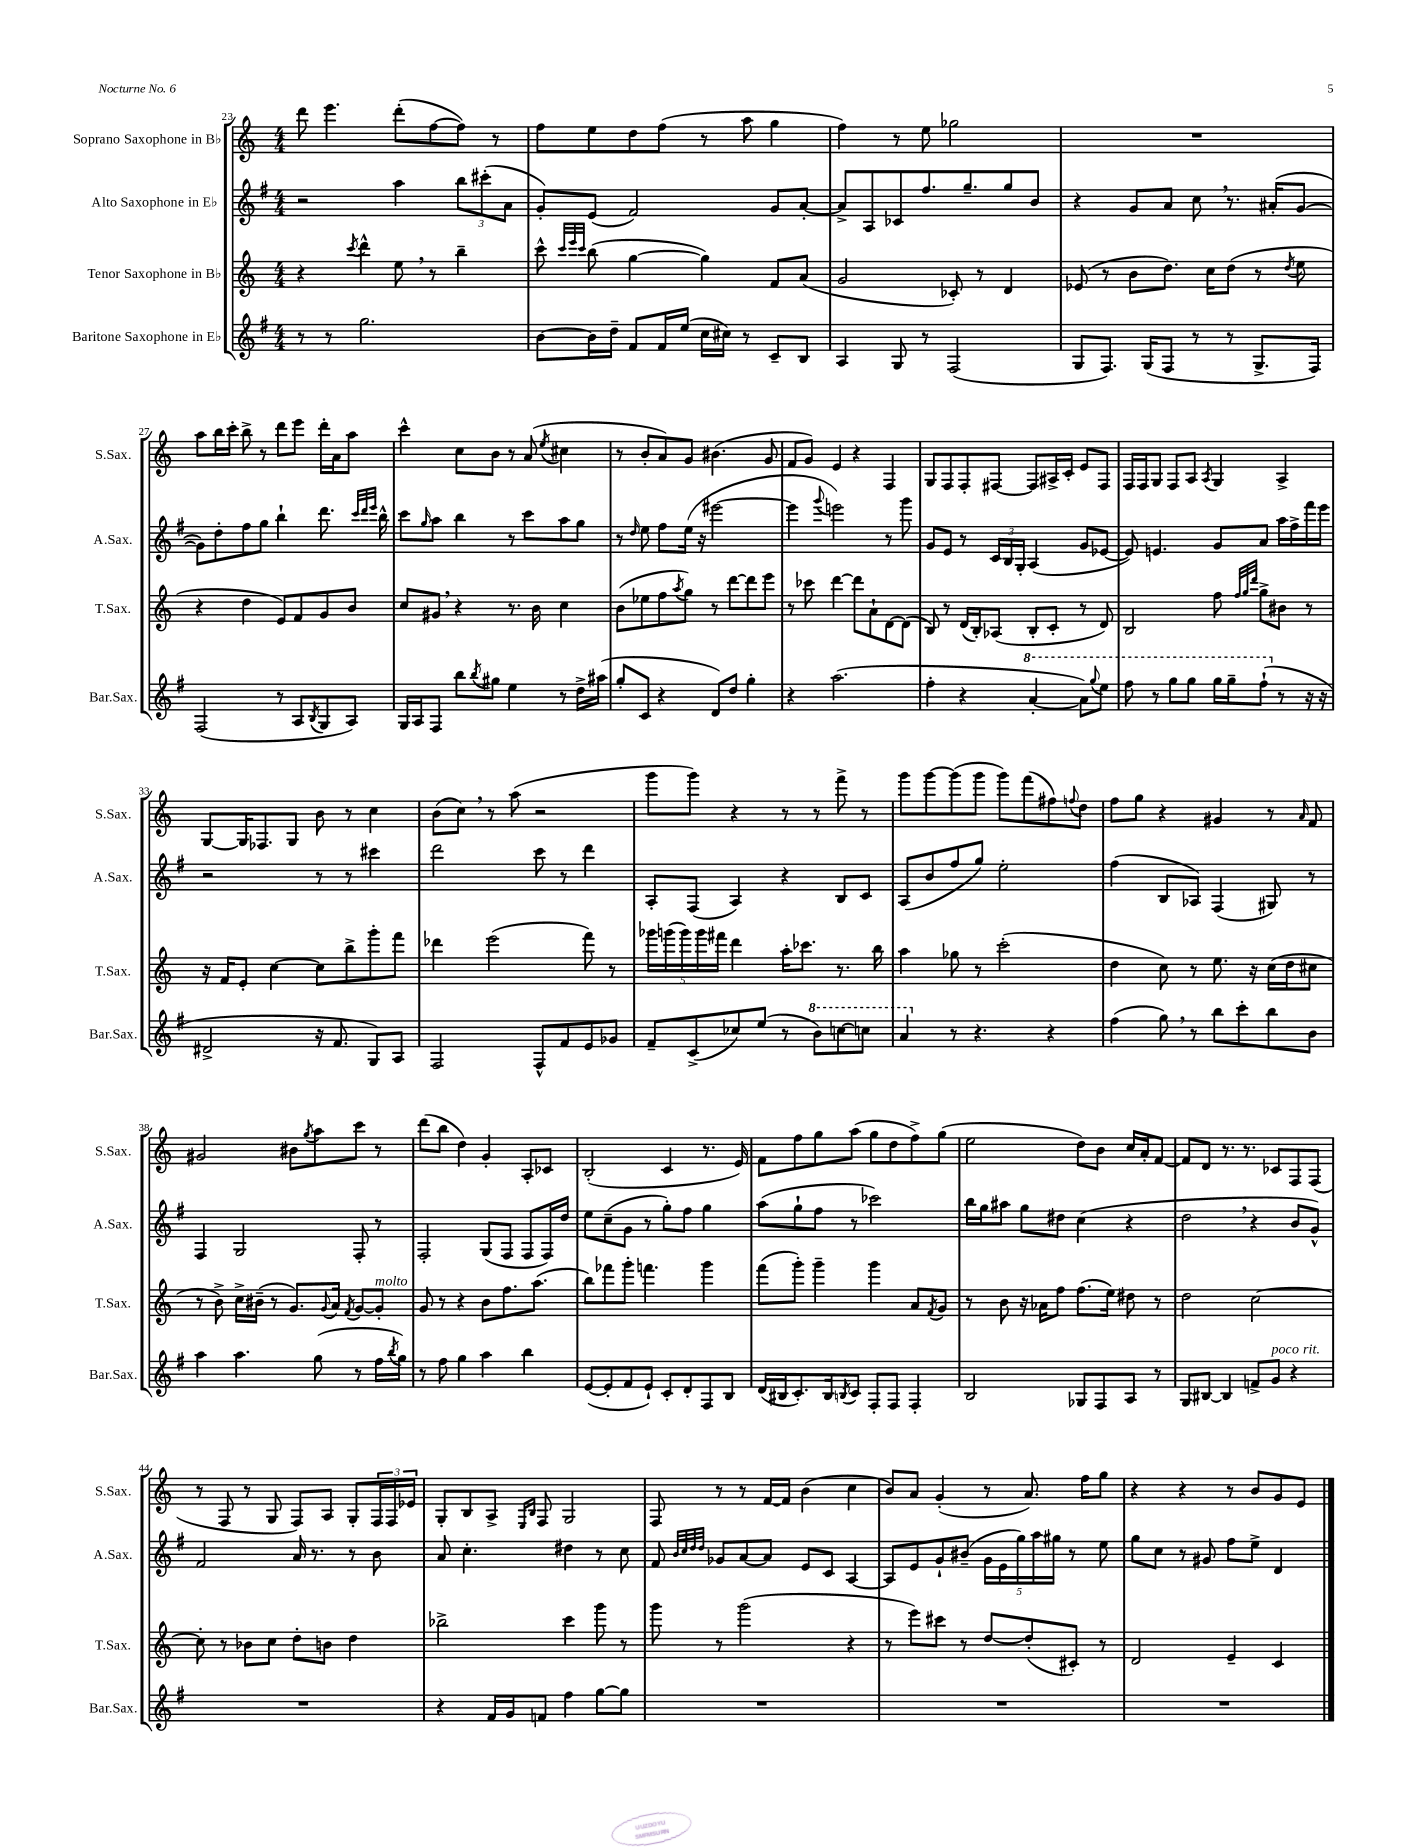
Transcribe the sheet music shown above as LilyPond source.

<<
\new StaffGroup <<
\new Staff = "s0" \with { instrumentName = "Soprano Saxophone in Bb" shortInstrumentName = "S.Sax." } {
    \clef treble \key c \major \numericTimeSignature \time 4/4
    d'''8 e'''4. d'''8-.( f''8~ f''8) r8 |
    f''8 e''8 d''8 f''8( r8 a''8 g''4 |
    f''4) r8 e''8 ges''2 |
    R1 |
    a''8 b''16 c'''16-. b''8-> r8 d'''8 e'''8 d'''16-. a'16 a''8 |
    c'''4-^ c''8 b'8 r8 a'8( \acciaccatura { e''8 } cis''4 |
    r8 b'8-. a'8) g'8 bis'4.( g'8 |
    f'8 g'8) e'4 r4 f4 |
    g8 f8 f8-. fis8~ fis8 ais16-> c'16-. e'8 fis8 |
    f16 f16 g8 f8 a8 \acciaccatura { a8 } g4 a4-> |
    g8~ g16 fes8. g8 b'8 r8 c''4 |
    b'8( c''8) \breathe r8 a''8( r2 |
    g'''8 g'''8) r4 r8 r8 f'''8-> r8 |
    g'''8 g'''8~ g'''8( g'''8 g'''8) f'''8( fis''8) \appoggiatura { f''8 } d''8 |
    f''8 g''8 r4 gis'4 r8 \grace { a'16 } f'8 |
    gis'2 bis'8 \acciaccatura { g''8 } a''8 c'''8 r8 |
    d'''8( b''8 d''4) g'4-. a8-. ces'8 |
    b2-.( c'4 r8. e'16) |
    f'8 f''8 g''8 a''8( g''8 d''8 f''8->) g''8( |
    e''2 d''8) b'8 c''16 a'16-. f'8~ |
    f'8 d'8 r8. r8. ces'8 f8 f8( |
    r8 f8 r8 g8 f8) a8 g8-. \tuplet 3/2 { f16 f16 ees'16 } |
    g8-. b8 a8-> \grace { e16 b16 } f8 g2 |
    f8 r8 r8 f'16~ f'16 b'4( c''4 |
    b'8) a'8 g'4-.( r8 a'8.) f''16 g''8 |
    r4 r4 r8 b'8 g'8 e'8 \bar "|." |
}
\new Staff = "s1" \with { instrumentName = "Alto Saxophone in Eb" shortInstrumentName = "A.Sax." } {
    \clef treble \key g \major \numericTimeSignature \time 4/4
    r2 a''4 \tuplet 3/2 { b''8 cis'''8-.( a'8 } |
    g'8-.) e'8( fis'2) g'8 a'8~-. |
    a'8-> a8 ces'8 fis''8. g''8.-- g''8 b'8 |
    r4 g'8 a'8 c''8 \breathe r8. ais'16-.( g'8~ |
    g'8) d''8-. fis''8 g''8 b''4-! d'''8. \grace { c'''32 d'''32 e'''32 } b''16-^ |
    c'''8 \grace { g''16 } a''8 b''4 r8 c'''8 a''8 g''8 |
    r8 \grace { d''16 } e''8 fis''8 e''16( r16 eis'''2~ |
    eis'''4 \appoggiatura { g'''8 } e'''2) r8 g'''8 |
    g'8 e'8 r8 \tuplet 3/2 { c'16 b16 g16-. } a4( g'8 ees'8~ |
    ees'8) e'4. g'8 a'8 a''16 fis''16-> fis'''16 e'''16 |
    r2 r8 r8 cis'''4 |
    d'''2 c'''8 r8 d'''4 |
    a8-. fis8( a4) r4 b8 c'8 |
    a8( b'8 fis''8 g''8) e''2-. |
    fis''4( b8 aes8) fis4( gis8) r8 |
    fis4 g2 fis8-. r8 |
    fis2-. g8( fis8 fis8 fis16) d''16 |
    e''8 c''8--( g'8 r8 g''8-.) fis''8 g''4 |
    a''8( g''8-! fis''8 r8 ces'''2) |
    b''16 g''16 ais''8 g''8 dis''8 c''4( r4 |
    d''2 \breathe r4 b'8 g'8-^) |
    fis'2 a'16 r8. r8 b'8 |
    a'8 c''4.-. dis''4 r8 c''8 |
    fis'8 \grace { b'32 c''32 d''32 d''32 } ges'8 a'8~ a'8 e'8 c'8 a4~ |
    a8 e'8 g'8-! bis'8--( \tuplet 5/4 { g'16 e'16 g''16) a''16 gis''16 } r8 e''8 |
    g''8 c''8 r8 gis'8 fis''8 e''8-> d'4 \bar "|." |
}
\new Staff = "s2" \with { instrumentName = "Tenor Saxophone in Bb" shortInstrumentName = "T.Sax." } {
    \clef treble \key c \major \numericTimeSignature \time 4/4
    r4 \acciaccatura { c'''8 } d'''4-^ e''8 \breathe r8 b''4-- |
    c'''8-^ \grace { c'''32 e'''32 c'''32 } b''8( g''4~ g''4) f'8 a'8( |
    g'2 ces'8-.) r8 d'4 |
    ees'8( r8 b'8 d''8.) c''16 d''8( r8 \acciaccatura { d''8 } e''8 |
    r4 d''4 e'8) f'8 g'8 b'8 |
    c''8 gis'8 \breathe r4 r8. b'16 c''4 |
    b'8( ees''8 f''8 \acciaccatura { a''8 } g''8) r8 d'''8~ d'''8 e'''8 |
    r8 ces'''8 d'''4~ d'''8 a'8-! d'8~ d'8( |
    b8) r8 d'16( b16-.) aes8( b8-. c'8-. r8 d'8) |
    b2 f''8 \grace { f''32 g''32 d'''32 } g''8-> bis'8 r8 |
    r16 f'16 e'8-. c''4~ c''8 b''8-> g'''8-. f'''8 |
    des'''4 e'''2( f'''8) r8 |
    \tuplet 5/4 { ges'''16 g'''16( g'''16) g'''16 fis'''16 } d'''4 a''16-. ces'''8. r8. b''16 |
    a''4 ges''8 r8 c'''2-.( |
    d''4 c''8) r8 e''8. r16 c''16( d''16 cis''8 |
    r8 b'8->) c''16-> bis'16--( r8 g'8.) \appoggiatura { g'8 } a'16 \acciaccatura { f'8 } g'8~ g'8-.^\markup { \italic "molto" } |
    g'8 r8 r4 b'8 f''8. a''8.( |
    b''8) fes'''8 g'''8-. f'''4. g'''4 |
    f'''8( g'''8-.) g'''4-- g'''4 a'8 \acciaccatura { f'8 } g'8 |
    r8 b'8 r16 aes'16 f''8 f''8.( e''16) dis''8 r8 |
    d''2 c''2~ |
    c''8-. r8 bes'8 c''8 d''8-. b'8 d''4 |
    bes''2-> c'''4 g'''8 r8 |
    g'''8 r8 g'''2( r4 |
    r8 e'''8) cis'''8 r8 d''8~ d''8-.( cis'8-.) r8 |
    d'2 e'4-- c'4 \bar "|." |
}
\new Staff = "s3" \with { instrumentName = "Baritone Saxophone in Eb" shortInstrumentName = "Bar.Sax." } {
    \clef treble \key g \major \numericTimeSignature \time 4/4
    r8 r8 g''2. |
    b'8~ b'16 d''16-- fis'8 fis'16 e''16( c''16 cis''16) r8 c'8-- b8 |
    a4 g8 r8 fis2( |
    g8 fis8.) g16( fis8 r8 r8 g8.-> fis16) |
    fis2( r8 a8 \acciaccatura { b8 } g8 a8) |
    g16 a16 fis8 b''8 \acciaccatura { b''8 } gis''8 e''4 r8 d''16-> ais''16( |
    g''8-. c'8 r4 d'8) d''8 g''4-. |
    r4 a''2.( |
    fis''4-. r4 \ottava #1 a''4~-. a''8) \appoggiatura { g'''8 } e'''8 |
    fis'''8 r8 g'''8 g'''8 g'''16 g'''16-- fis'''8-!( \ottava #0 r8 r16 r16 |
    dis'2-> r16 fis'8. g8) a8 |
    fis2 fis8-^ fis'8 e'8 ges'8 |
    fis'8-- c'8->( ces''8) e''8( r8 \ottava #1 b''8) c'''!8~ c'''!8 |
    a''4 \ottava #0 r8 r4. r4 |
    fis''4( g''8) \breathe r8 b''8 c'''8-. b''8 b'8 |
    a''4 a''4. g''8( r8 fis''16 \acciaccatura { b''8 } g''16) |
    r8 fis''8 g''4 a''4 b''4 |
    e'8~( e'8-. fis'8 e'8-!) c'8-. d'8-. fis8 b8 |
    d'16( bis16 c'8.-.) bis16 \acciaccatura { b8 } c'8 fis8-. fis8 fis4-. |
    b2 ges8 fis8 a8 r8 |
    g8 bis8~ bis4 f'8-> g'8^\markup { \italic "poco rit." } r4 |
    R1 |
    r4 fis'16 g'16 f'8 fis''4 g''8~ g''8 |
    R1 |
    R1 |
    R1 \bar "|." |
}
>>
>>
\layout { \context { \Score currentBarNumber = #23 } }
